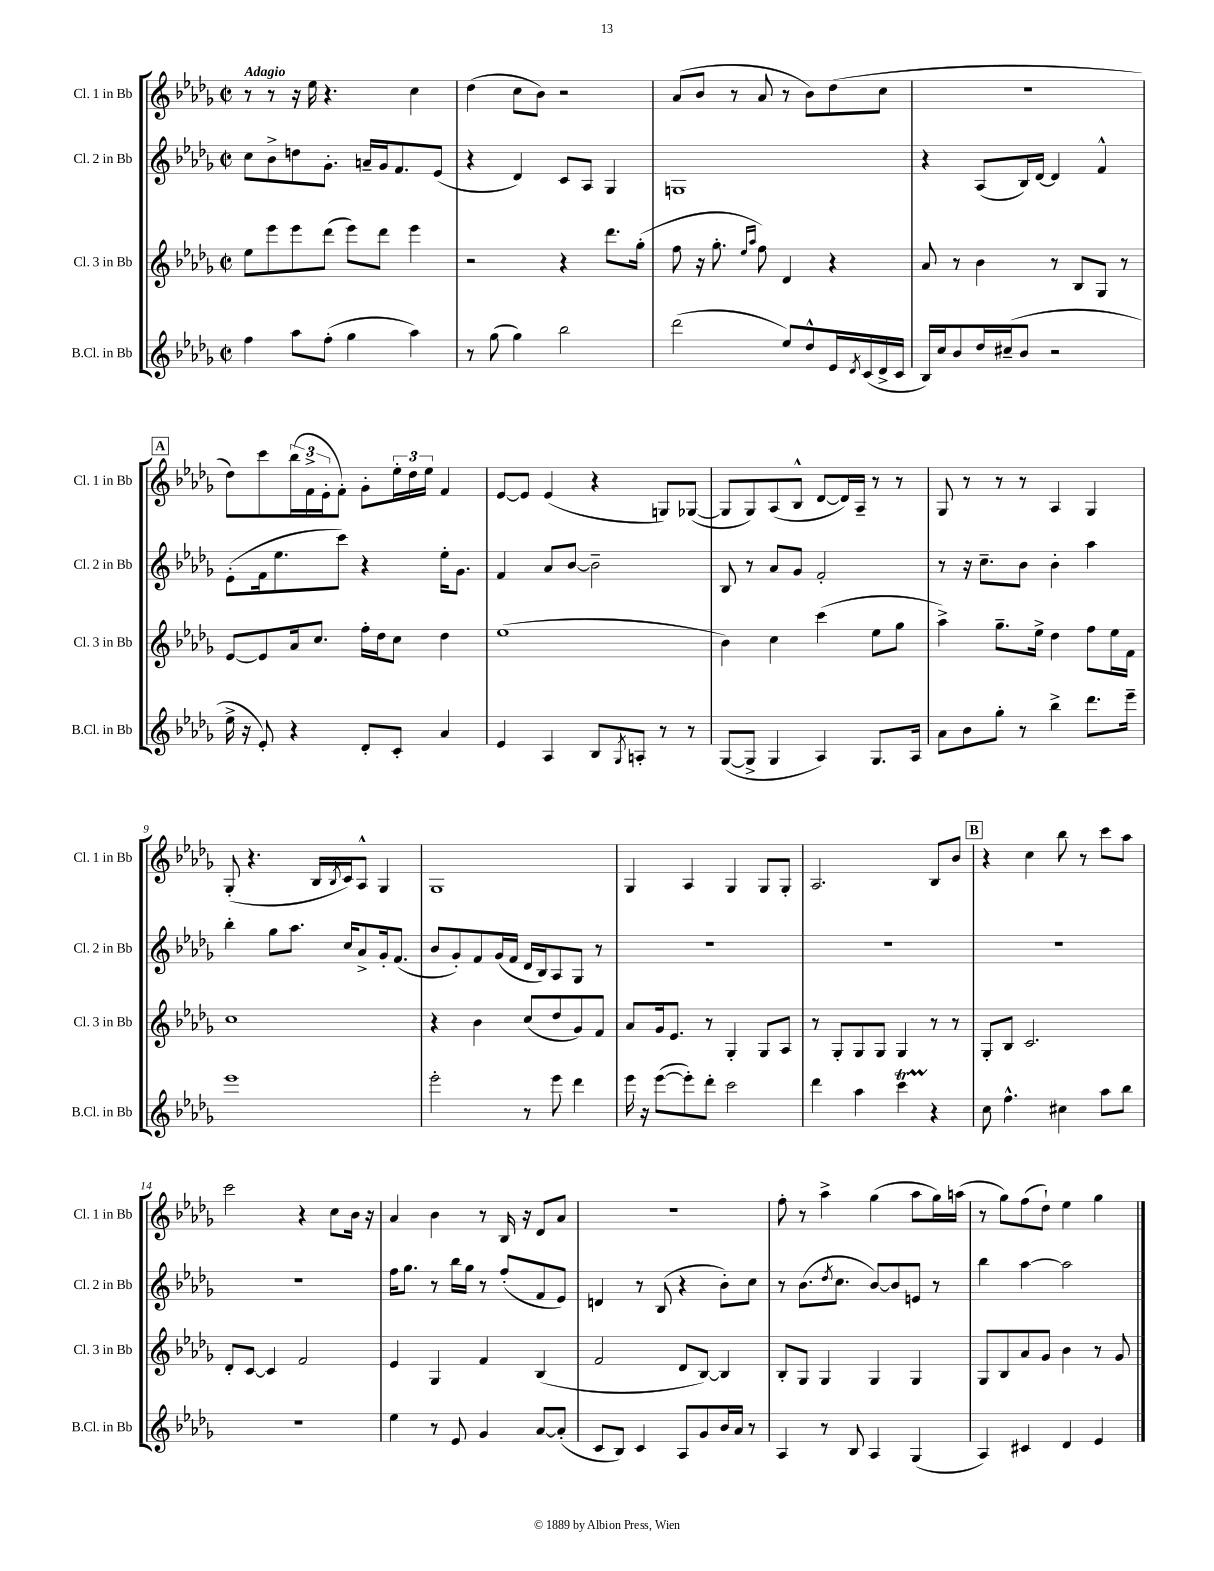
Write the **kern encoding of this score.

**kern	**kern	**kern	**kern
*staff4	*staff3	*staff2	*staff1
*clefG2	*clefG2	*clefG2	*clefG2
*k[b-e-a-d-g-]	*k[b-e-a-d-g-]	*k[b-e-a-d-g-]	*k[b-e-a-d-g-]
*M2/2	*M2/2	*M2/2	*M2/2
*met(c|)	*met(c|)	*met(c|)	*met(c|)
4ff	8ee-	8cc	8r
.	8eee-	8b-^	8r
8aa-	8eee-	8dd	16r
.	.	.	16ee-
(8ff'	(8ddd-	8.g-'	4.r
4gg-	8eee-)	.	.
.	.	16a~	.
.	8ddd-	16g-	.
.	.	8.f	.
4aa-)	4eee-	.	4cc
.	.	(8e-	.
=	=	=	=
8r	2r	4r	(4dd-
(8gg-	.	.	.
4gg-)	.	4d-)	8cc
.	.	.	8b-)
2bb-	4r	8c	2r
.	.	8A-	.
.	8.ddd-	4G-	.
.	(16gg-'	.	.
=	=	=	=
(2ddd-	8ff	1G	(8a-
.	16r	.	8b-
.	8.gg-'	.	.
.	.	.	8r
.	16qqee-	.	.
.	16qqaa-	.	.
.	8ff)	.	8a-
8ee-)	4d-	.	8r
8dd-^^	.	.	8b-)
16e-	4r	.	(8dd-
8qd-	.	.	.
(16c	.	.	.
16d-^	.	.	8cc
16c	.	.	.
=	=	=	=
16B-)	8a-	4r	1r
16cc	.	.	.
8b-	8r	.	.
16dd-	4b-	(8A-	.
(16cc#~	.	.	.
8b-	.	16B-)	.
.	.	[16d-	.
2r	8r	4d-]	.
.	8B-	.	.
.	8G-	4f^^	.
.	8r	.	.
=	=	=	=
16ee-^	[8e-	(8e-'	8dd-)
16r	.	.	.
8e-')	8e-]	16f	8ccc
.	.	8.ee-	.
4r	16a-	.	(24bb-
.	.	.	24f^
.	8.cc	.	.
.	.	.	24e-'
.	.	8ccc)	8f')
8d-'	16ff'	4r	8g-'
.	16dd-	.	.
8c'	8cc	.	24ee-'
.	.	.	24dd-
.	.	.	24ee-
4a-	4dd-	16ee-'	4f
.	.	8.g-	.
=	=	=	=
4e-	(1ee-	4f	[8e-
.	.	.	8e-]
4A-	.	8a-	(4e-
.	.	[8b-	.
8B-	.	2b-~]	4r
8qG-	.	.	.
8A'	.	.	.
8r	.	.	8G)
8r	.	.	([8G-
=	=	=	=
([8G-	4b-)	8B-	8G-]
8G-^]	.	8r	8G-)
4G-	4cc	8a-	(8A-
.	.	8g-	8B-^^
4A-)	(4ccc	2f'	[8d-
.	.	.	16d-])
.	.	.	16A-~
8.G-	8ee-	.	8r
.	8gg-	.	8r
16A-	.	.	.
=	=	=	=
8a-	4aa-^)	8r	8G-
8b-	.	16r	8r
.	.	8.cc~	.
8gg-'	8.gg-~	.	8r
8r	.	8b-	8r
.	16ee-^	.	.
4bb-^	4dd-	4b-'	4A-
8.ddd-	8ff	4aa-	4G-
.	16ee-	.	.
16eee-~	16f	.	.
=	=	=	=
1eee-	1cc	4bb-'	(8G-'
.	.	.	4.r
.	.	8gg-	.
.	.	8.aa-	.
.	.	.	16B-
.	.	.	8qB-
.	.	16cc	16c)
.	.	8a-^	8A-^^
.	.	16g-'	4G-
.	.	(8.f	.
=	=	=	=
2eee-'	4r	8b-	1G-
.	.	8g-')	.
.	4b-	8f	.
.	.	(16g-	.
.	.	16f	.
8r	(8cc	16d-	.
.	.	16B-)	.
8eee-	8dd-	8A-	.
4ddd-	8g-)	8G-	.
.	8f	8r	.
=	=	=	=
16eee-	8a-	1r	4G-
16r	.	.	.
([8eee-	16g-	.	.
.	8.e-	.	.
8eee-'])	.	.	4A-
8ddd-'	8r	.	.
2ccc	4G-'	.	4G-
.	8G-	.	8G-
.	8A-	.	8G-'
=	=	=	=
4ddd-	8r	1r	2.A-
.	8G-'	.	.
4aa-	8G-	.	.
.	8G-	.	.
4ccc	4G-	.	.
4r	8r	.	8B-
.	8r	.	8b-
=	=	=	=
8cc	8G-'	1r	4r
4.ff^^	8B-	.	.
.	2.c	.	4cc
4cc#	.	.	8bb-
.	.	.	8r
8aa-	.	.	8ccc
8bb-	.	.	8aa-
=	=	=	=
1r	8d-'	1r	2ccc
.	[8c	.	.
.	4c]	.	.
.	2f	.	4r
.	.	.	8cc
.	.	.	16b-
.	.	.	16r
=	=	=	=
4ee-	4e-	16ff	4a-
.	.	8.gg-	.
8r	4G-	8r	4b-
8e-	.	16bb-	.
.	.	16gg-	.
4g-	4f	8r	8r
.	.	(8ff'	16B-
.	.	.	16r
[8a-	(4B-	8f	8d-
(8a-']	.	8e-)	8a-
=	=	=	=
8c	2f	4d	1r
8B-)	.	.	.
4c	.	8r	.
.	.	(8B-	.
8A-	8d-	4r	.
8g-	[8B-)	.	.
16b-	4B-]	8b-')	.
16a-	.	.	.
8r	.	8cc	.
=	=	=	=
4A-	8B-'	8r	8ff'
.	8G-	(8.b-	8r
8r	4G-	.	4aa-^
.	.	8qdd-	.
.	.	8.cc	.
8B-	.	.	.
4A-	4G-	[8b-)	(4gg-
.	.	8b-]	.
(4G-	4G-	8e	8aa-
.	.	8r	16gg-)
.	.	.	(16aa
=	=	=	=
4A-)	8G-	4bb-	8r
.	8B-	.	8gg-)
4c#	8a-	[4aa-	(8ff
.	8g-	.	8dd-`)
4d-	4b-	2aa-]	4ee-
4e-	8r	.	4gg-
.	8g-	.	.
==	==	==	==
*-	*-	*-	*-
